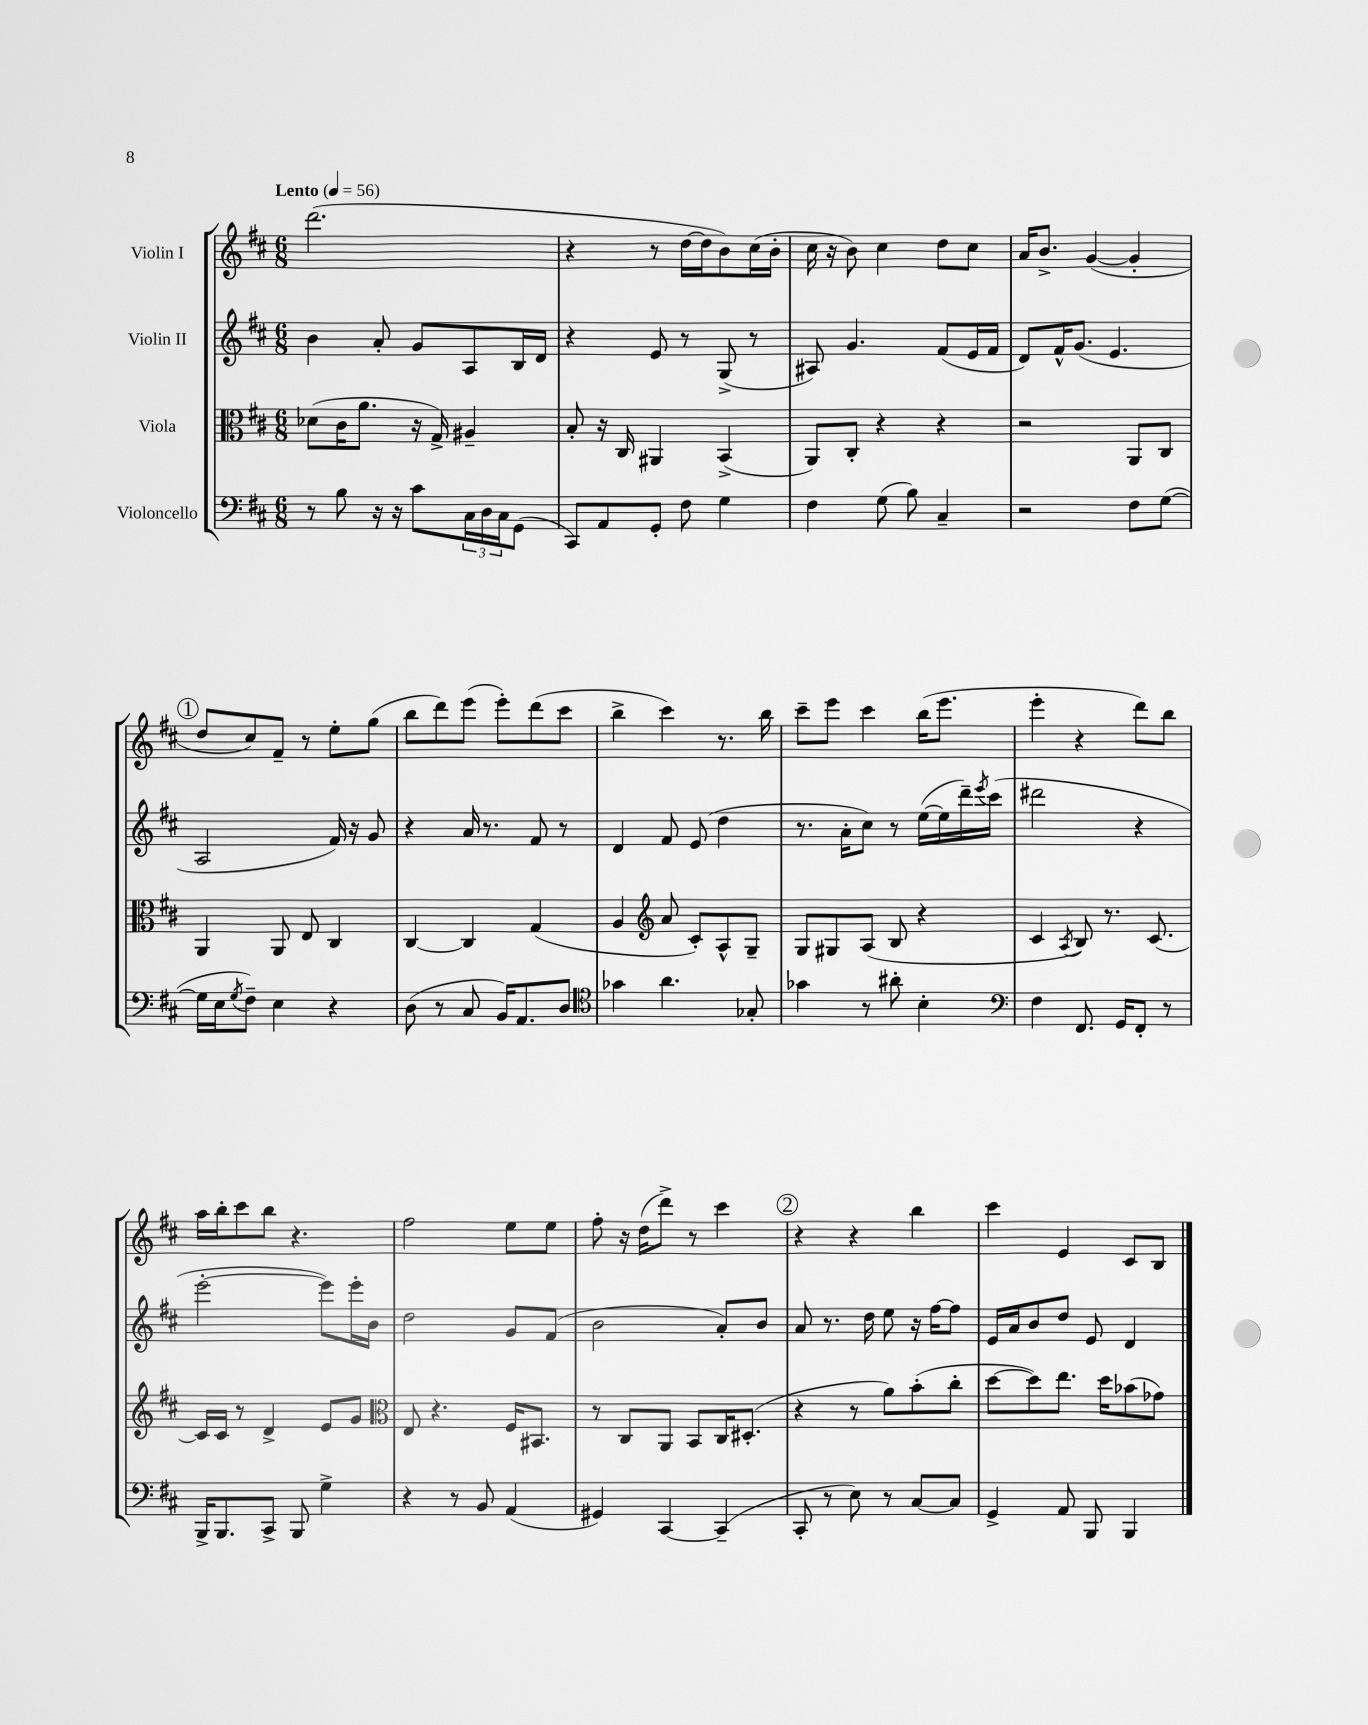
<<
\new StaffGroup <<
\new Staff = "s0" \with { instrumentName = "Violin I" } {
    \clef treble \key d \major \numericTimeSignature \time 6/8 \tempo "Lento" 4 = 56
    d'''2.( |
    r4 r8 d''16~ d''16 b'8) cis''16( b'16-. |
    cis''16 r16 b'8) cis''4 d''8 cis''8 |
    a'16 b'8.-> g'4~( g'4-. |
    \mark \markup { \circle "1" } d''8 cis''8) fis'8-- r8 e''8-. g''8( |
    b''8 d'''8) e'''8( e'''8-.) d'''8( cis'''8 |
    b''4-> cis'''4) r8. b''16 |
    cis'''8-- e'''8 cis'''4 b''16( e'''8. |
    e'''4-. r4 d'''8) b''8 |
    a''16 b''16-. cis'''8 b''8 r4. |
    fis''2 e''8 e''8 |
    fis''8-. r16 d''16( d'''8->) r8 cis'''4 |
    \mark \markup { \circle "2" } r4 r4 b''4 |
    cis'''4 e'4 cis'8 b8 \bar "|." |
}
\new Staff = "s1" \with { instrumentName = "Violin II" } {
    \clef treble \key d \major \numericTimeSignature \time 6/8
    b'4 a'8-. g'8 a8 b16 d'16 |
    r4 e'8 r8 g8->( r8 |
    ais8) g'4. fis'8( e'16 fis'16 |
    d'8) fis'16-^ g'8.( e'4. |
    \mark \markup { \circle "1" } a2 fis'16) r16 g'8 |
    r4 a'16 r8. fis'8 r8 |
    d'4 fis'8 e'8( d''4 |
    r8. a'16-. cis''8) r8 e''16~( e''16 d'''16--) \acciaccatura { e'''8 } cis'''16( |
    dis'''2 r4 |
    e'''2~-. e'''8) e'''16-. b'16 |
    d''2 g'8 fis'8( |
    b'2 a'8-.) b'8 |
    \mark \markup { \circle "2" } a'8 r8. d''16 e''8 r16 fis''16~ fis''8 |
    e'16 a'16 b'8 d''8 e'8 d'4 \bar "|." |
}
\new Staff = "s2" \with { instrumentName = "Viola" } {
    \clef alto \key d \major \numericTimeSignature \time 6/8
    des'8( cis'16 a'8. r16 g16->) ais4-- |
    b8-. r16 cis16 ais,4 b,4->( |
    a,8) cis8-. r4 r4 |
    r2 a,8 cis8 |
    \mark \markup { \circle "1" } a,4 a,8 e8 cis4 |
    cis4~ cis4 g4( |
    a4 \clef treble a'8 cis'8-.) a8-^ g8-- |
    g8 gis8 a8( b8 r4 |
    cis'4 \acciaccatura { a8 } b8) r8. cis'8.~ |
    cis'16 cis'16 r8 d'4-> e'8 g'8 |
    \clef alto e8 r4. fis16 bis,8. |
    r8 cis8 a,8 b,8 cis16 dis8.-.( |
    \mark \markup { \circle "2" } r4 r8 a'8) b'8-.( cis''8-. |
    d''8~ d''8) e''8. d''16 bes'8( ges'8) \bar "|." |
}
\new Staff = "s3" \with { instrumentName = "Violoncello" } {
    \clef bass \key d \major \numericTimeSignature \time 6/8
    r8 b8 r16 r16 cis'8 \tuplet 3/2 { cis16 d16 cis16 } g,8( |
    cis,8) a,8 g,8-. fis8 g4 |
    fis4 g8( b8) cis4-- |
    r2 fis8 g8~( |
    \mark \markup { \circle "1" } g16 e16 \acciaccatura { g8 } fis8--) e4 r4 |
    d8( r8 cis8 b,16) a,8. d8 |
    \clef tenor ges'4 a'4. ges8-. |
    ges'4 r8 ais'8-. b4-. |
    \clef bass fis4 fis,8. g,16 fis,8-. r8 |
    b,,16-> b,,8. cis,8-> b,,8 g4-> |
    r4 r8 b,8 a,4( |
    gis,4) cis,4~ cis,4--( |
    \mark \markup { \circle "2" } cis,8-. r8 e8) r8 cis8~ cis8 |
    g,4-> a,8 b,,8 b,,4 \bar "|." |
}
>>
>>
\layout { \context { \Score \remove "Bar_number_engraver" } }
